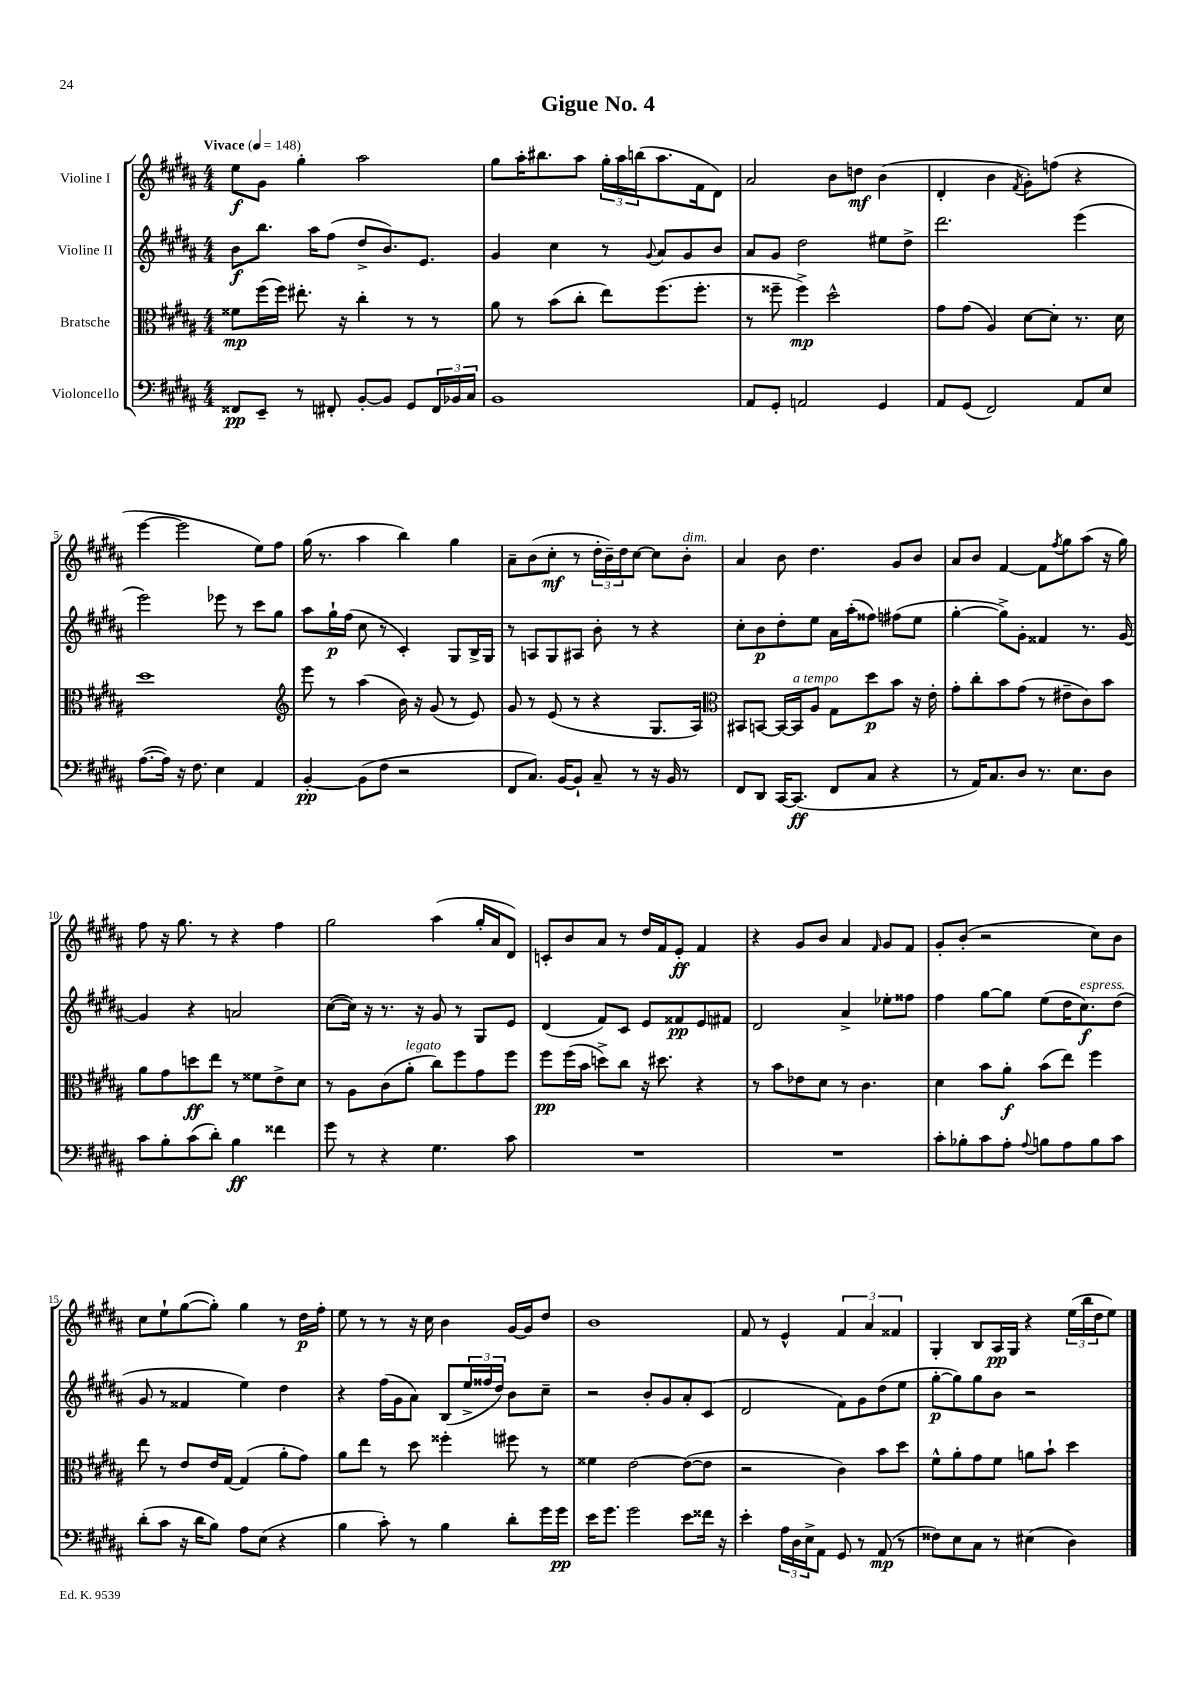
\header { title = "Gigue No. 4" }
<<
\new StaffGroup <<
\new Staff = "s0" \with { instrumentName = "Violine I" } {
    \clef treble \key b \major \numericTimeSignature \time 4/4 \tempo "Vivace" 4 = 148
    e''8\f gis'8 gis''4-. ais''2 |
    gis''8 ais''16-. bis''8. ais''8 \tuplet 3/2 { gis''16-. ais''16 b''16( } ais''8. fis'16 dis'8) |
    ais'2 b'8 d''8\mf b'4( |
    dis'4-. b'4 \acciaccatura { fis'8 } gis'8-.) f''8( r4 |
    e'''4~ e'''2 e''8) fis''8 |
    gis''16( r8. ais''4 b''4) gis''4 |
    ais'8-- b'8( cis''8-.\mf r8 \tuplet 3/2 { dis''16-. b'16--) dis''16 } cis''8~ cis''8 b'8-.^\markup { \italic "dim." } |
    ais'4 b'8 dis''4. gis'8 b'8 |
    ais'8 b'8 fis'4~ fis'8 \acciaccatura { fis''8 } gis''8 ais''8( r16 gis''16) |
    fis''8 r16 gis''8. r8 r4 fis''4 |
    gis''2 ais''4( gis''16-. ais'16 dis'8) |
    c'8-. b'8 ais'8 r8 dis''16 fis'16 e'8-.\ff fis'4 |
    r4 gis'8 b'8 ais'4 \grace { fis'16 } gis'8 fis'8 |
    gis'8-. b'8-.( r2 cis''8) b'8 |
    cis''8 e''8-! gis''8~( gis''8-.) gis''4 r8 dis''16\p fis''16-. |
    e''8 r8 r8 r16 cis''16 b'4 gis'16~ gis'16 dis''8 |
    b'1 |
    fis'8 r8 e'4-^ \tuplet 3/2 { fis'4 ais'4 fisis'4 } |
    gis4-. b8 ais16\pp gis16 r4 \tuplet 3/2 { e''16( b''16 dis''16 } e''8) \bar "|." |
}
\new Staff = "s1" \with { instrumentName = "Violine II" } {
    \clef treble \key b \major \numericTimeSignature \time 4/4
    b'8\f b''8. ais''16 fis''8( dis''8-> b'8.) e'8. |
    gis'4 cis''4 r8 \appoggiatura { gis'8 } ais'8 gis'8 b'8 |
    ais'8 gis'8 dis''2 eis''8 dis''8-> |
    dis'''2. e'''4( |
    e'''2) ees'''8 r8 cis'''8 gis''8 |
    ais''8 gis''16-!\p fis''16( cis''8 r8 cis'4-.) gis8 b16-> gis16 |
    r8 a8 gis8 ais8 b'8-. r8 r4 |
    cis''8-. b'8\p dis''8-. e''8 ais'16 ais''16-.( fisis''8) fis''8( e''8 |
    gis''4~-. gis''8->) gis'8-. fisis'4 r8. gis'16~ |
    gis'4 r4 a'2 |
    cis''8~( cis''16) r16 r8. r16 gis'8 r8 gis8 e'8 |
    dis'4( fis'8) cis'8 e'8 fisis'8\pp e'8 fis'8 |
    dis'2 ais'4-> ees''8-. fisis''8 |
    fis''4 gis''8~ gis''8 e''8( dis''16 cis''8.\f^\markup { \italic "espress." }) dis''8( |
    gis'8 r8 fisis'4 e''4) dis''4 |
    r4 fis''16( gis'16 ais'8) b8( \tuplet 3/2 { e''16-> fisis''16 dis''16) } b'8 cis''8-- |
    r2 b'8-. gis'8 ais'8-. cis'8( |
    dis'2 fis'8) gis'8 dis''8( e''8 |
    gis''8~-.\p gis''8) gis''8 b'8 r2 \bar "|." |
}
\new Staff = "s2" \with { instrumentName = "Bratsche" } {
    \clef alto \key b \major \numericTimeSignature \time 4/4
    fisis'8\mp fis''16( fis''16) eis''8.-. r16 cis''4-. r8 r8 |
    ais'8 r8 b'8( cis''8-. e''8) fis''8.( fis''8.-. |
    r8 fisis''8-- fisis''4->\mp) dis''2-^ |
    gis'8 gis'8( ais4) dis'8~ dis'8-. r8. dis'16 |
    dis''1 |
    \clef treble e'''8 r8 ais''4( b'16) r16 gis'8( r8 e'8) |
    gis'8 r8 e'8( r8 r4 gis8. ais16) |
    \clef alto bis,8 b,8~ b,16~ b,16^\markup { \italic "a tempo" } ais8 gis8 dis''8\p b'8 r16 e'16-. |
    gis'8-. cis''8-. b'8 gis'8( r8 eis'8-- cis'8) b'8 |
    ais'8 gis'8 d''8\ff e''8 r8 fisis'8 e'8-> dis'8 |
    r8 ais8 cis'8( ais'8-.^\markup { \italic "legato" } cis''8) fis''8 gis'8 fis''8 |
    fis''8\pp fis''16( b'16 d''8->) cis''8 r16 dis''8. r4 |
    r8 b'8 ees'8 dis'8 r8 cis'4. |
    dis'4 b'8 ais'8-.\f b'8( e''8) fis''4 |
    e''8 r8 e'8 e'16 gis16~ gis4( ais'8-. gis'8) |
    ais'8 e''8 r8 dis''8 fisis''4-. fis''8 r8 |
    fisis'4 e'2~ e'8~( e'8 |
    r2 cis'4) b'8 dis''8 |
    fis'8-^ ais'8-. gis'8 fis'8 a'8 b'8-! dis''4 \bar "|." |
}
\new Staff = "s3" \with { instrumentName = "Violoncello" } {
    \clef bass \key b \major \numericTimeSignature \time 4/4
    fisis,8\pp e,8-- r8 fis,8-. b,8~-. b,8 gis,8 \tuplet 3/2 { fis,16 bes,16 cis16 } |
    b,1 |
    ais,8 gis,8-. a,2 gis,4 |
    ais,8 gis,8( fis,2) ais,8 e8 |
    ais8.~( ais16) r16 fis8. e4 ais,4 |
    b,4~-.\pp b,8( fis8 r2 |
    fis,8 cis8.) b,16~ b,8-! cis8-- r8 r16 b,16 r8 |
    fis,8 dis,8 cis,16~ cis,8.\ff( fis,8 cis8 r4 |
    r8 ais,16) cis8. dis8 r8. e8. dis8 |
    cis'8 b8-. cis'8( dis'8-.) b4\ff fisis'4 |
    gis'8 r8 r4 gis4. cis'8 |
    R1 |
    R1 |
    cis'8-. bes8-. cis'8 ais8-. \appoggiatura { ais8 } b8 ais8 b8 cis'8 |
    dis'8-.( cis'8 r16 dis'16 b8) ais8 e8( r4 |
    b4 cis'8-.) r8 b4 dis'8-. gis'16 gis'16\pp |
    e'16 gis'8. gis'2 e'8 fisis'16 r16 |
    e'4-. \tuplet 3/2 { ais16 dis16 e16-> } ais,8 gis,8 r8 ais,8\mp( r8 |
    fisis8) e8 cis8 r8 eis4( dis4) \bar "|." |
}
>>
>>
